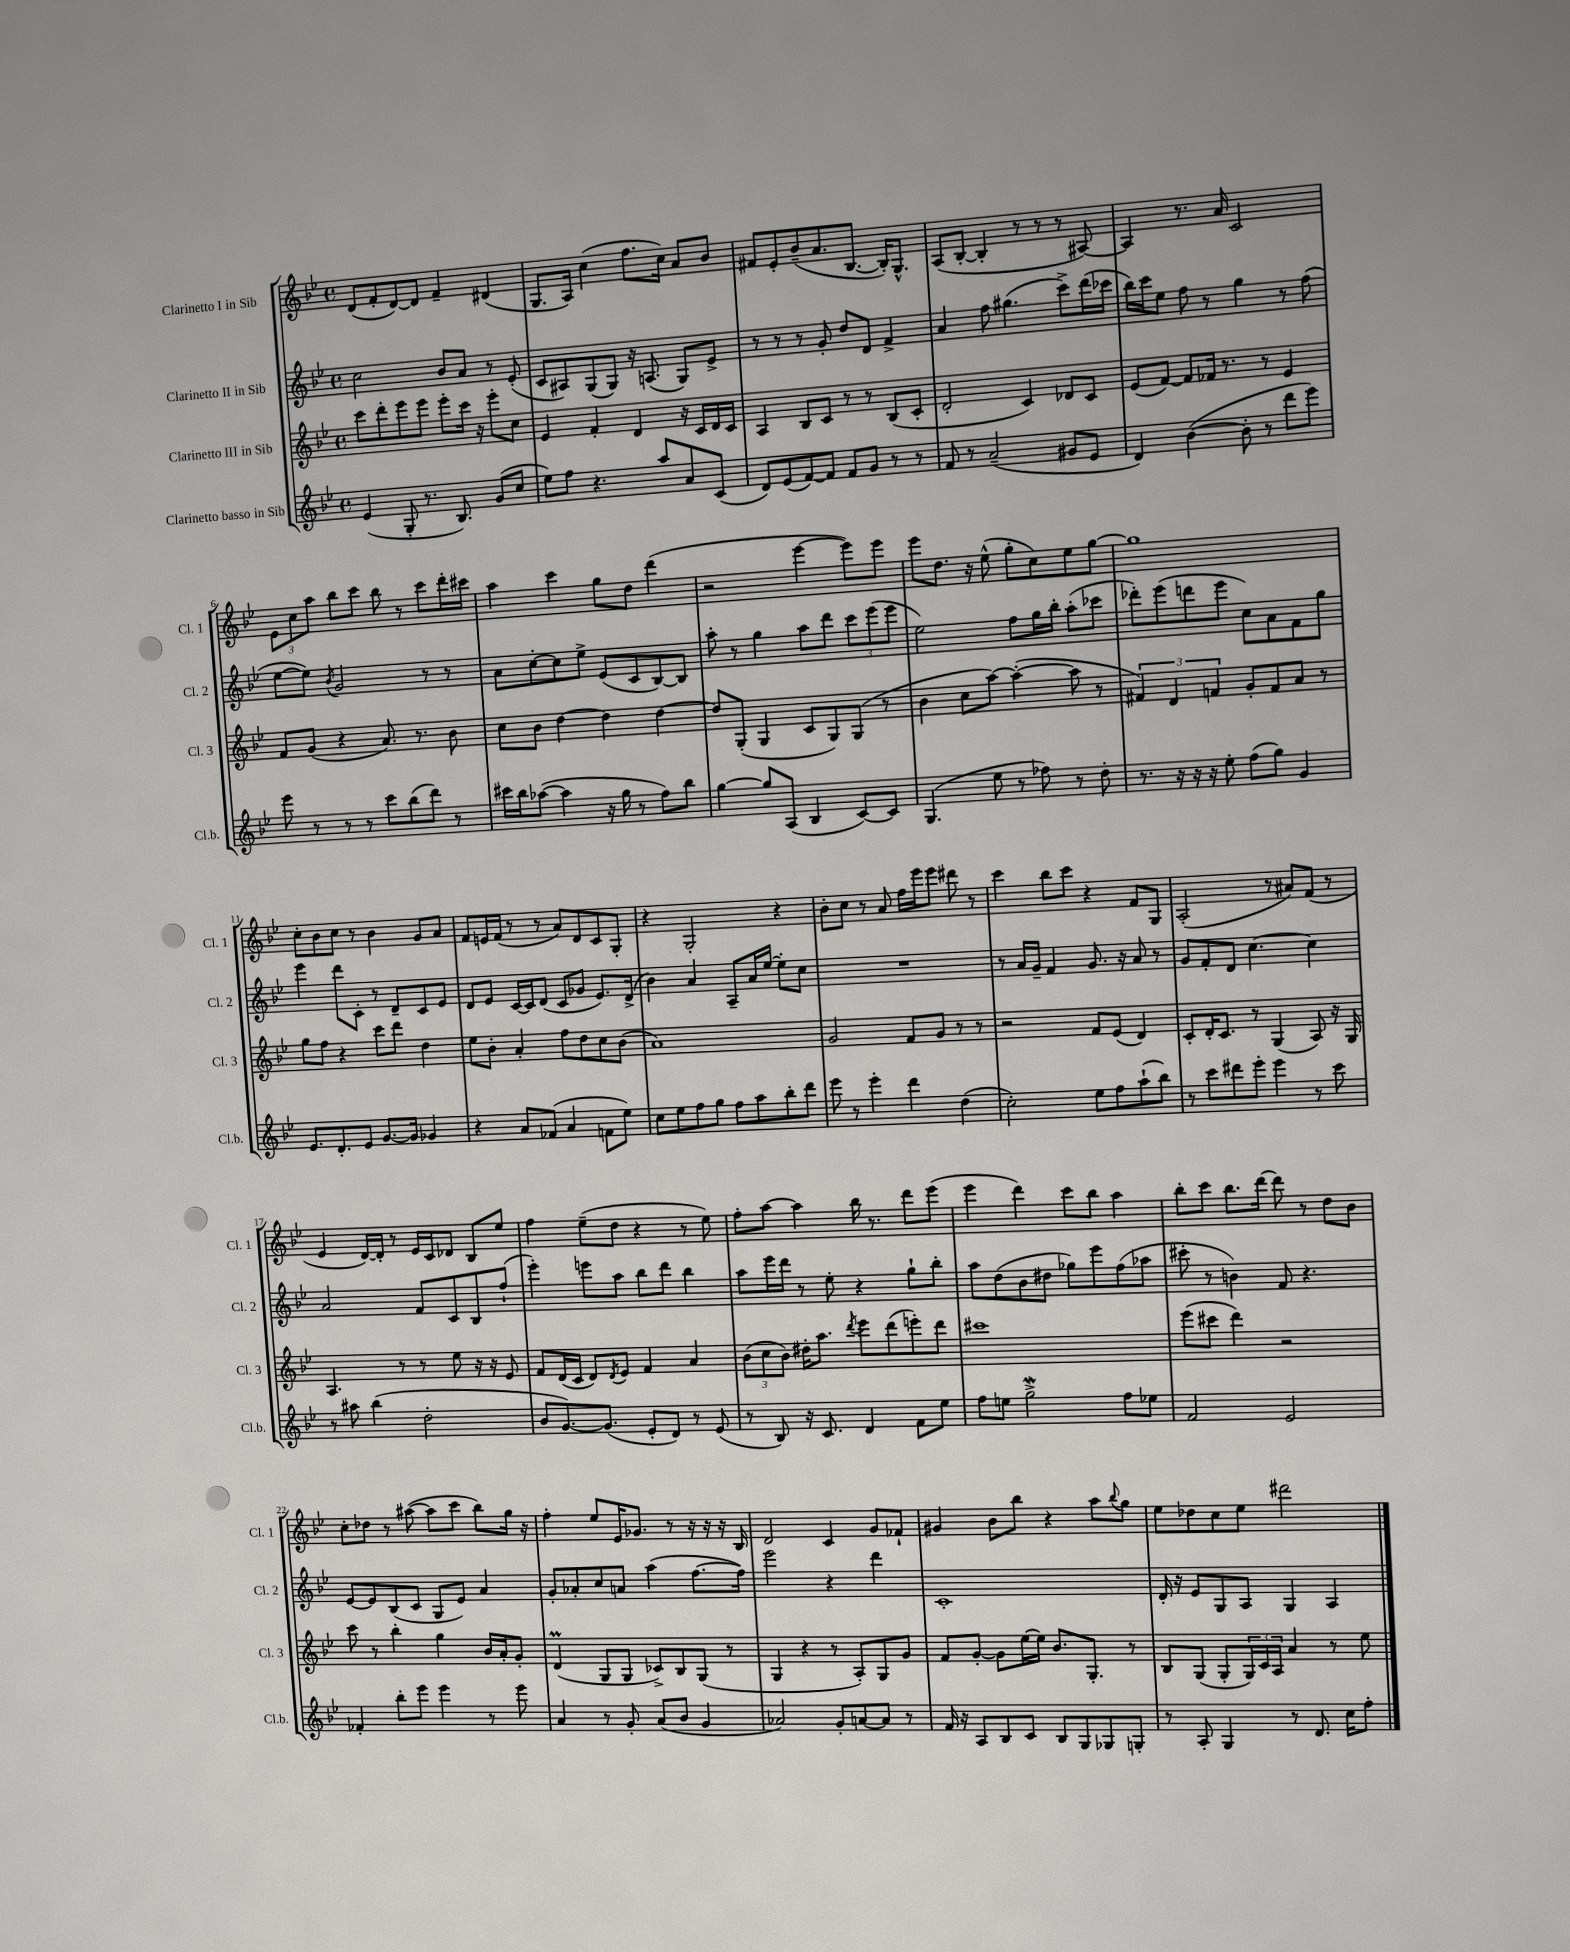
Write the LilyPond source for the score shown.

<<
\new StaffGroup <<
\new Staff = "s0" \with { instrumentName = "Clarinetto I in Sib" shortInstrumentName = "Cl. 1" } {
    \clef treble \key bes \major \defaultTimeSignature \time 4/4
    d'8( f'8-. d'8~) d'8 f'4-- dis'4( |
    g8. a16) c''4( f''8. c''16) a'8 bes'8 |
    fis'8 ees'8-. bes'8--( a'8. bes8.~ bes16-.) g8.-^ |
    a8( bes8~-. bes4-. r8 r8 r8 ais8~) |
    ais4 r8. a'16 c'2 |
    \tuplet 3/2 { ees'8 c''8 a''8 } bes''8 c'''8 bes''8 r8 c'''8 d'''16-. cis'''16 |
    a''4 c'''4 g''8 d''8 d'''4( |
    r2 ees'''4~ ees'''8) ees'''8 |
    ees'''8 d''8. r16 ees''8-^( g''8-. c''8) ees''8 g''8~ |
    g''1 |
    c''8-. bes'8 c''8 r8 bes'4 g'8 a'8 |
    f'8 e'16 f'16( r8 r8 a'8) d'8 c'8 g8-. |
    r4 g2-. r4 |
    bes'8-. c''8 r8 a'8 f''16 ees'''16 ees'''8 dis'''8 r8 |
    c'''4 bes''8 c'''8 r4 f'8 g8 |
    a2-.( r8 ais'8) f'8( r8 |
    ees'4 d'16~) d'16-. r8 ees'16 c'16 des'8 bes8 ees''8 |
    f''4 ees''8--( d''8 r4 r8 ees''8) |
    f''8-. a''8~ a''4 bes''16 r8. d'''8 ees'''8( |
    ees'''4 d'''4) c'''8 bes''8 a''4 |
    bes''8-. c'''8 bes''8. d'''16~ d'''8 r8 d''8 bes'8 |
    c''8-. des''8 r8 ais''8~( ais''8 c'''8 bes''8) g''16 r16 |
    f''4-. ees''8 ees'16 ges'8. r8 r16 r16 r16 bes16 |
    d'2 c'4 g'8 fes'8-! |
    gis'4 bes'8 bes''8 r4 a''8 \appoggiatura { bes''8 } g''8 |
    ees''8 des''8 c''8 ees''8 dis'''2 \bar "|." |
}
\new Staff = "s1" \with { instrumentName = "Clarinetto II in Sib" shortInstrumentName = "Cl. 2" } {
    \clef treble \key bes \major \defaultTimeSignature \time 4/4
    c''2 bes'8 a'8 r8 ees'8-.( |
    c'8 ais8) g8( g8) r16 a8.( g8) ees'8-> |
    r8 r8 r8 g'8-. d''8 d'8 f'4-> |
    a'4 f''8 gis''4.( c'''8->) d'''16( ces'''16 |
    bes''16) c'''16 ees''8 f''8 r8 g''4 r8 f''8( |
    ees''8~ ees''8) \acciaccatura { bes'8 } g'2 r8 r8 |
    a'8 c''8~-. c''8 ees''8-> ees'8( c'8 bes8~) bes8 |
    a''8-. r8 g''4 a''8 d'''8 \tuplet 3/2 { c'''8 ees'''8( ees'''8 } |
    ees''2) f''8 g''16 bes''16-. a''8-.( ces'''8 |
    des'''8-.) ees'''8( d'''8 ees'''8 c''8) a'8 f'8 g''8 |
    ees'''4 d'''8 c'8-. r8 d'8-- c'8 ees'8 |
    d'8 ees'8 c'16~ c'16 d'8( c'8 ges'8 ees'8.) d'16->( |
    bes'4) a'4 a8-- a'16 ees''16~ ees''8-. c''8 |
    R1 |
    r8 a'16 g'16-- f'4 g'8. r16 a'8 r8 |
    g'8 f'8-. d'8 c''4.~ c''4 |
    a'2 f'8 c'8 bes8 f''8-!( |
    ees'''4-.) e'''8 a''8 bes''8 d'''8 bes''4 |
    a''8 ees'''16 d'''16 r8 ees''8-. r4 g''8-! bes''8-. |
    a''8 d''8( bes'8 dis''8 ges''8) ees'''8 f''8( aes''8 |
    cis'''8-. r8 b'4) f'8 r4. |
    ees'8~ ees'8 bes8( c'8 g8 ees'8) a'4 |
    g'8-. aes'8-. c''8 a'8 a''4( f''8.~ f''16) |
    ees'''2 r4 d'''4 |
    c'1-. |
    d'16-. r16 ees'8 g8 a8 g4 a4 \bar "|." |
}
\new Staff = "s2" \with { instrumentName = "Clarinetto III in Sib" shortInstrumentName = "Cl. 3" } {
    \clef treble \key bes \major \defaultTimeSignature \time 4/4
    c'''8 d'''8-. ees'''8 ees'''8 ees'''8-. c'''16 r16 ees'''8-. c''8 |
    ees'4 f'4-. d'4 r16 c'16 d'16 c'16 |
    a4 bes8 c'8 r8 r8 bes8( c'8-. |
    d'2-. c'4) des'8 c'8 |
    ees'8( f'8~) f'8 fes'16 r8. r8 ees'4 |
    f'8 g'8( r4 a'8.) r8. bes'8 |
    c''8 bes'8 d''4~ d''4 d''4~ |
    d''8 g8-.( g4 c'8 g8) g8( r8 |
    bes'4 c''8 a''8~) a''4~-.( a''8 r8 |
    \tuplet 3/2 { fis'4) d'4 f'4 } g'8-. f'8 a'8 r8 |
    g''8 f''8 r4 c'''8 d'''8 d''4 |
    ees''8 bes'8-. a'4-. f''8 d''8 c''8 bes'8( |
    a'1) |
    g'2 f'8 g'8 r8 r8 |
    r2 f'8 ees'8( d'4) |
    c'8-. d'16-. c'8. r8 g4( a8) r16 g16 |
    a4. r8 r8 ees''8 r16 r16 ees'8 |
    f'8 d'16( c'16 d'8) \acciaccatura { d'8 } ees'8 f'4 a'4 |
    \tuplet 3/2 { bes'8( c''8 bes'8) } dis''16-. a''8. \acciaccatura { d'''8 } ees'''8 d'''8( e'''8-.) d'''8 |
    cis'''1 |
    ees'''8( cis'''8 d'''4) r2 |
    c'''8 r8 bes''4-. g''4 bes'16 a'16-. g'8-. |
    d'4\prall( g8 g8 ces'8->) bes8 g8( r8 |
    g4 r4 r8 a8-.) g8 g'8 |
    f'8 g'8~-. g'8 ees''16~ ees''16 bes'8. g8.-. r8 |
    bes8 g8( g8-. \tuplet 3/2 { g16) c'16 a16 } a'4 r8 ees''8 \bar "|." |
}
\new Staff = "s3" \with { instrumentName = "Clarinetto basso in Sib" shortInstrumentName = "Cl.b." } {
    \clef treble \key bes \major \defaultTimeSignature \time 4/4
    ees'4( g8-. r8. bes8.) g'8( c''8 |
    ees''8) f''8 r4. a''8 a'8 c'8( |
    d'8) ees'8( f'8~) f'8 f'8 g'8 r8 r8 |
    f'8 r8 a'2--( gis'8 ees'8 |
    d'4) bes'4~( bes'8-. r8 d'''8 ees'''8) |
    ees'''8 r8 r8 r8 c'''8 bes''8( d'''8) r8 |
    cis'''16 bes''16 aes''8~( aes''4 r16 g''16 r8 f''8) bes''8 |
    g''4~ g''8 a8( bes4 c'8~) c'8 |
    g4.( ees''8 r8 fes''8) r8 d''8-. |
    r8. r16 r16 r16 ees''8-. f''8( g''8) g'4 |
    ees'8. d'8.-. ees'8 g'8.~ g'16 ges'4 |
    r4 a'8 fes'8( a'4 f'8 ees''8) |
    c''8 ees''8 f''8 g''8 f''8 a''8 bes''8-. d'''8 |
    ees'''8 r8 ees'''4-. d'''4 d''4( |
    c''2-.) ees''8 f''8 a''8-!( bes''8) |
    r8 c'''8 dis'''8 ees'''8-. ees'''4 r8 c'''8 |
    r8 ais''8 bes''4( d''2-. |
    bes'8 g'8.~) g'8.( ees'8-. d'8) r8 ees'8( |
    r8 bes8) r16 c'8. d'4 f'8 ees''8 |
    f''8 e''8 g''2->\mordent f''8 ees''8 |
    f'2 ees'2 |
    fes'4-. bes''8-. ees'''8 ees'''4 r8 ees'''8 |
    a'4 r8 g'8-. a'8( bes'8 g'4 |
    aes'2) g'8-. a'8~ a'8 r8 |
    f'16 r16 a8 bes8 c'8 bes8 g8 ges8 g8-. |
    r8 a8-. g4 r8 d'8. c''16 f''8-. \bar "|." |
}
>>
>>
